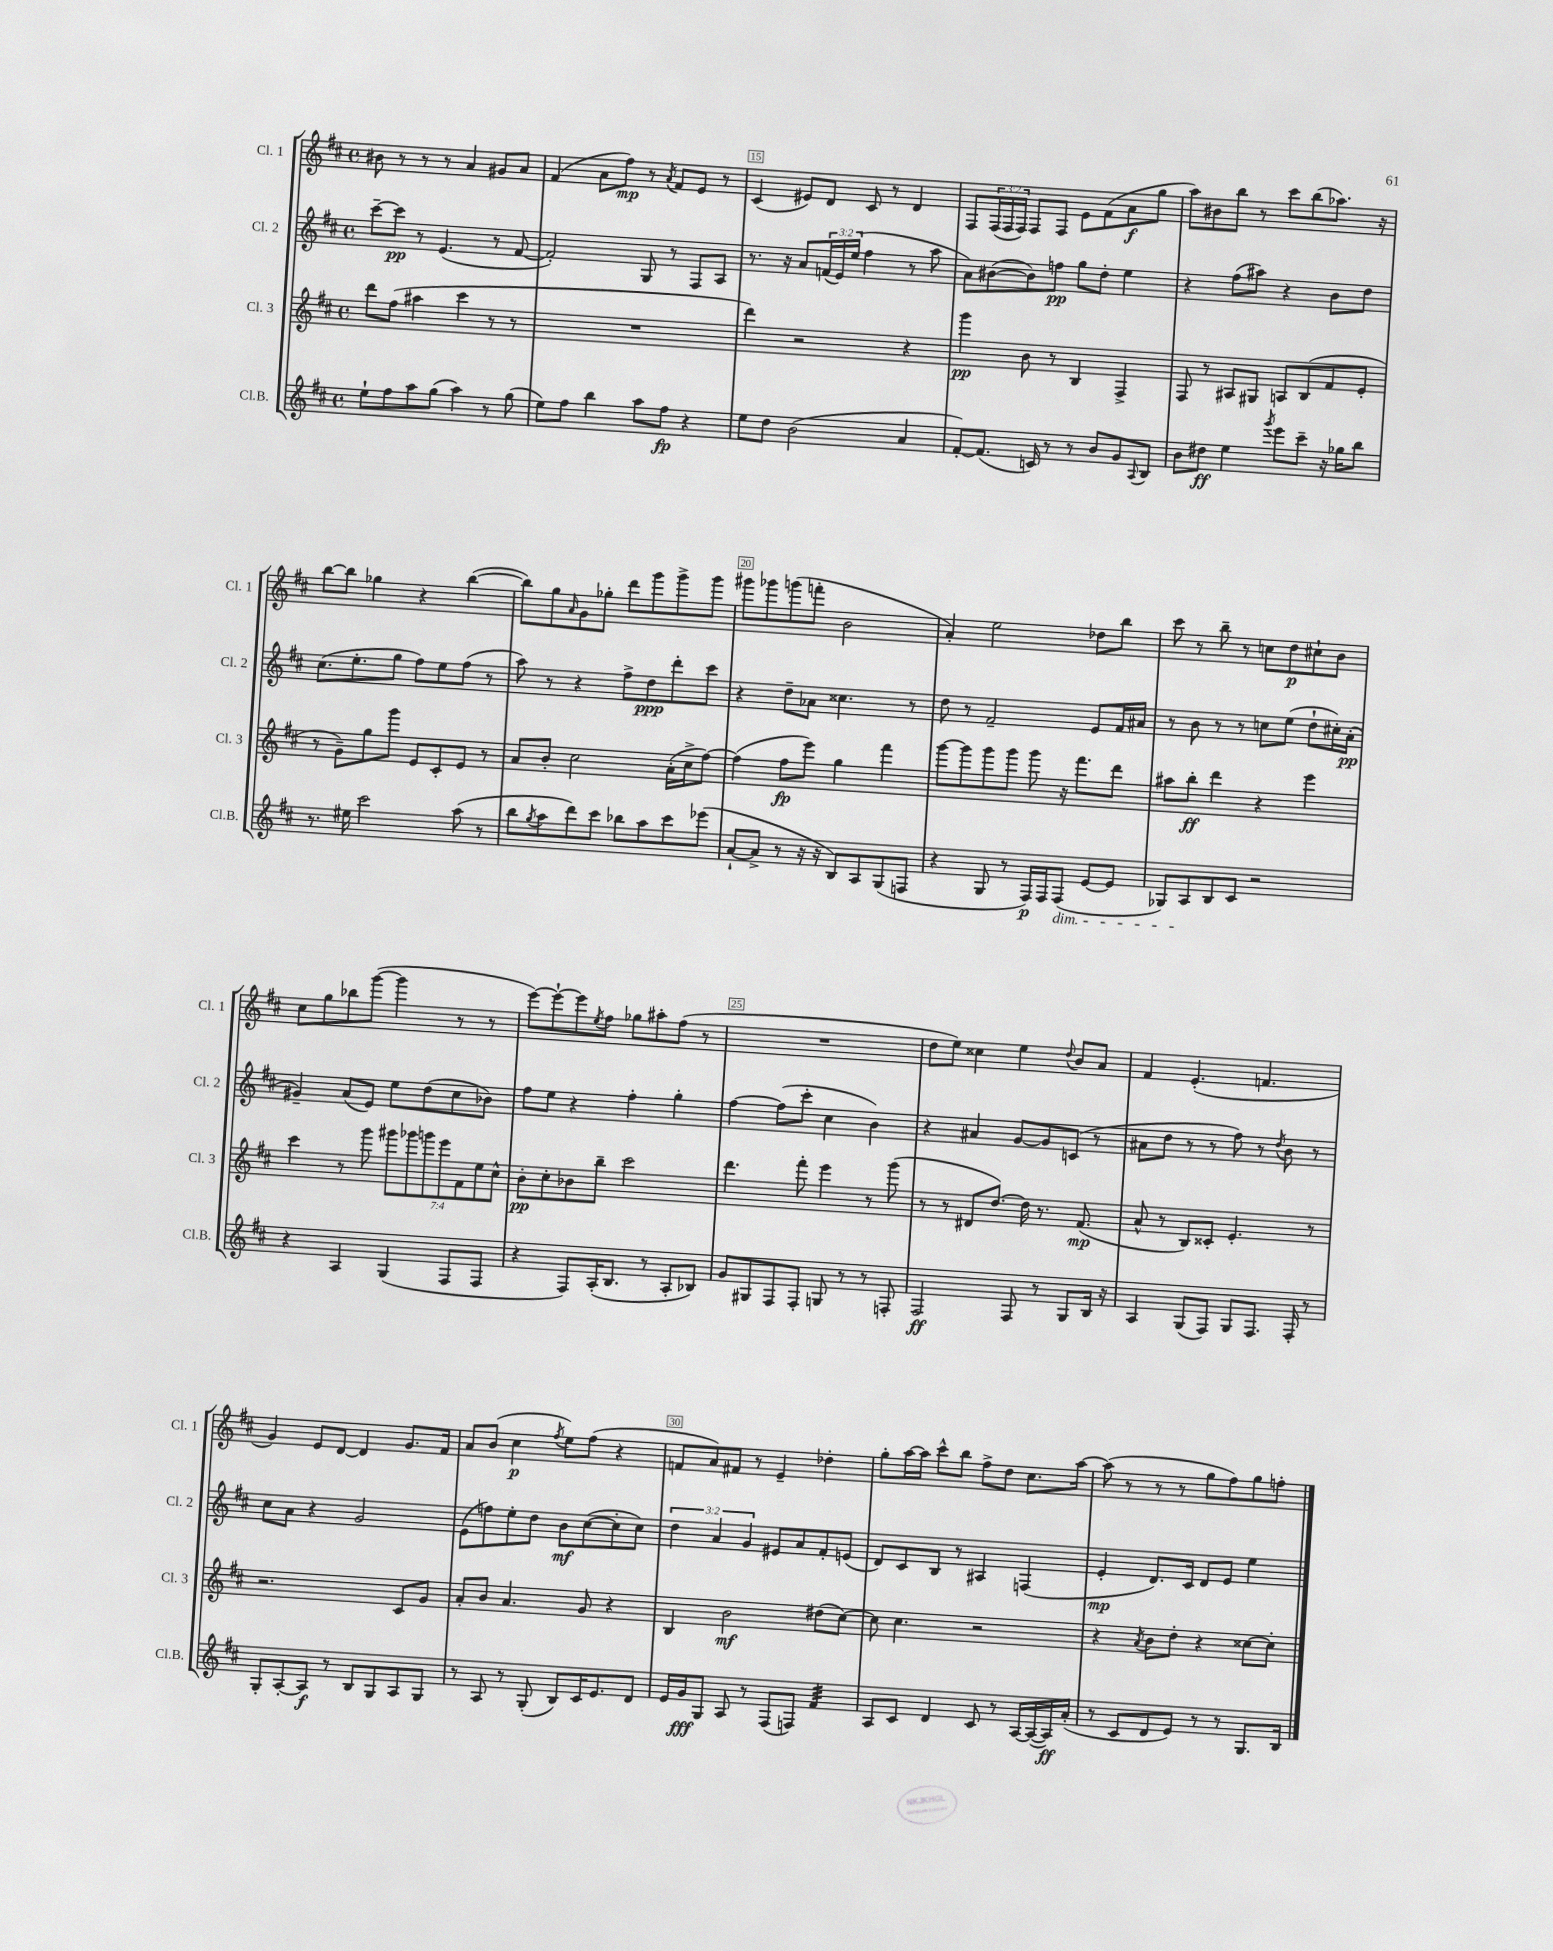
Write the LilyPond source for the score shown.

<<
\new StaffGroup <<
\new Staff = "s0" \with { instrumentName = "Cl. 1" shortInstrumentName = "Cl. 1" } {
    \clef treble \key d \major \defaultTimeSignature \time 4/4 \override Staff.TupletNumber.text = #tuplet-number::calc-fraction-text
    bis'8 r8 r8 r8 a'4 gis'8 a'8 |
    fis'4( a'8 fis''8\mp) r8 \acciaccatura { a'8 } fis'8 e'8 r8 |
    cis'4( eis'8) d'8 cis'8 r8 d'4 |
    fis8 \tuplet 3/2 { fis16( fis16 fis16) } fis8 fis8 e'8 fis'8( a'8\f g''8 |
    a''8) bis'8 b''8 r8 cis'''8 b''8( aes''8.) r16 |
    b''8~ b''8 ges''4 r4 b''4~( |
    b''8) g''8 \grace { a'16 } g'8 ges''8-. d'''8 g'''8 g'''8-> g'''8 |
    gis'''8 ges'''8 g'''8( f'''8-. b'2 |
    a'4-.) e''2 des''8 b''8 |
    cis'''8 r8 b''8-- r8 c''8 d''8\p cis''8-! b'8 |
    cis''8 g''8 bes''8 g'''8~( g'''4 r8 r8 |
    e'''8~) e'''8~-! e'''8 \acciaccatura { e''8 } fis''8 ges''8 ais''8-. fis''8( r8 |
    R1 |
    d''8 e''8) cisis''4 e''4 \appoggiatura { d''8 } b'8 a'8 |
    fis'4 e'4.-.( f'4. |
    g'4) e'8 d'8~ d'4 g'8. fis'16 |
    a'8 b'8( cis''4\p \acciaccatura { fis''8 } e''8) fis''8( r4 |
    f'8 a'8) fis'8 r8 e'4-- des''4-. |
    g''8-. a''16~ a''16 cis'''8-^ b''8 fis''8-> d''8 cis''8. a''16~ |
    a''8( r8 r8 r8 g''8 fis''8) g''8 f''8-. \bar "|." |
}
\new Staff = "s1" \with { instrumentName = "Cl. 2" shortInstrumentName = "Cl. 2" } {
    \clef treble \key d \major \defaultTimeSignature \time 4/4 \override Staff.TupletNumber.text = #tuplet-number::calc-fraction-text
    cis'''8~-- cis'''8\pp r8 e'4.( r8 fis'8~ |
    fis'2-.) g8 r8 fis8 a8 |
    r8. r16 a'8 \tuplet 3/2 { f'16( e'16) e''16( } fis''4 r8 a''8 |
    a'8) bis'8~( bis'8) f''8\pp g''8 d''8-. e''4 |
    r4 fis''8( ais''8) r4 b'8 d''8 |
    cis''8.( e''8.-. g''8 fis''8) e''8 fis''8( r8 |
    a''8) r8 r4 fis''8-> d''8\ppp d'''8-. cis'''8 |
    r4 d''8-- aes'8 cisis''4. r8 |
    d''8 r8 fis'2-- e'8 fis'16 ais'16 |
    r8 b'8 r8 r8 c''8 e''8( d''8-! cis''16-.) a'16-.\pp( |
    gis'4--) a'8( e'8) e''8 d''8( cis''8 bes'8) |
    fis''8 e''8 r4 fis''4-. g''4-. |
    fis''4~ fis''8( cis'''8-. cis''4 b'4) |
    r4 ais'4 g'8~ g'8 c'8( r8 |
    ais'8 d''8 r8 r8 fis''8) r8 \acciaccatura { d''8 } b'8 r8 |
    cis''8 a'8 r4 g'2 |
    e'8( f''8) e''8-. d''8 b'8\mf cis''8~( cis''8-. cis''8) |
    \tuplet 3/2 { d''4 a'4 g'4 } eis'8 a'8 fis'8-. e'8( |
    d'8) cis'8 b8 r8 ais4 f4( |
    e'4-.\mp d'8.) cis'16 d'8 e'8 e''4 \bar "|." |
}
\new Staff = "s2" \with { instrumentName = "Cl. 3" shortInstrumentName = "Cl. 3" } {
    \clef treble \key d \major \defaultTimeSignature \time 4/4 \override Staff.TupletNumber.text = #tuplet-number::calc-fraction-text
    d'''8 fis''8( ais''4 cis'''4 r8 r8 |
    R1 |
    d'''4) r2 r4 |
    g'''4\pp b'8 r8 b4 fis4-> |
    fis8 r8 ais8 gis8 a8 b8( fis'8 e'8-. |
    r8 g'8--) g''8 g'''8 e'8 cis'8-. e'8 r8 |
    a'8 b'8-. cis''2 a'16-.( cis''16-> fis''8~) |
    fis''4( fis''8\fp e'''8) g''4 fis'''4 |
    g'''8~ g'''8 g'''8 g'''8 g'''8 r16 fis'''8. d'''8 |
    ais''8 b''8-.\ff d'''4 r4 e'''4 |
    cis'''4 r8 g'''8 \tuplet 7/4 { gis'''8 ges'''8 g'''8 e'''8 fis'8 e''8 cis''8-^ } |
    b'8-.\pp cis''8-. bes'8 b''8-- cis'''2 |
    d'''4. fis'''8-. e'''4 r8 g'''8( |
    r8 r8 dis'8 d''8.~) d''16 r8. fis'8.\mp( |
    a'8-^ r8 b8) cisis'8-. e'4.-. r8 |
    r2. cis'8 g'8 |
    a'8-. b'8 a'4. g'8 r4 |
    b4 b'2\mf dis''8( cis''8~) |
    cis''8 cis''4. r2 |
    r4 \acciaccatura { a'8 } b'8 d''8-. r4 cisis''8~ cisis''8-. \bar "|." |
}
\new Staff = "s3" \with { instrumentName = "Cl.B." shortInstrumentName = "Cl.B." } {
    \clef treble \key d \major \defaultTimeSignature \time 4/4
    e''8-! fis''8 a''8 g''8( a''4) r8 g''8( |
    e''8) fis''8 b''4 a''8 fis''8\fp r4 |
    e''8 d''8 b'2( a'4 |
    fis'8~-.) fis'8.( c'16) r8 r8 b'8 g'8 \appoggiatura { a8 } b8 |
    b'8 dis''8\ff e''4 \acciaccatura { g'''8 } e'''8 cis'''8-- r16 ges''16 b''8 |
    r8. eis''16 cis'''2 a''8( r8 |
    b''8 \acciaccatura { g''8 } a''8 d'''8) cis'''8 bes''8 a''8 cis'''8 ees'''8( |
    a'8~-! a'8-> r8 r16 r16 b8) a8 g8( f8 |
    r4 g8 r8 fis16\p) fis16 fis8\dim( e'8~ e'8 |
    ges8) a8\! b8 cis'8 r2 |
    r4 a4 g4( fis8 fis8 |
    r4 fis8) a16-.( b8. r8 a8-. bes8) |
    g'8 gis8 fis8 fis8-. g8 r8 r8 f8-. |
    fis2\ff fis8 r8 g8 b16 r16 |
    a4 g8( fis8) g8 fis8. fis16-. r8 |
    g8-. a8~-. a8\f r8 b8 g8 a8 g8 |
    r8 a8 r8 g8-.( b8) cis'16 e'8. d'8 |
    e'16 g'16\fff g8 a8 r8 fis8( f8) fis'4:32 |
    a8 cis'8 d'4 cis'8 r8 a16~ a16~( a16\ff) a'16-.( |
    r8 cis'8 d'8 e'8) r8 r8 g8. b16 \bar "|." |
}
>>
>>
\layout { \context { \Score currentBarNumber = #13 \override BarNumber.break-visibility = ##(#f #t #t) barNumberVisibility = #(every-nth-bar-number-visible 5) \override BarNumber.stencil = #(make-stencil-boxer 0.1 0.3 ly:text-interface::print) } }
